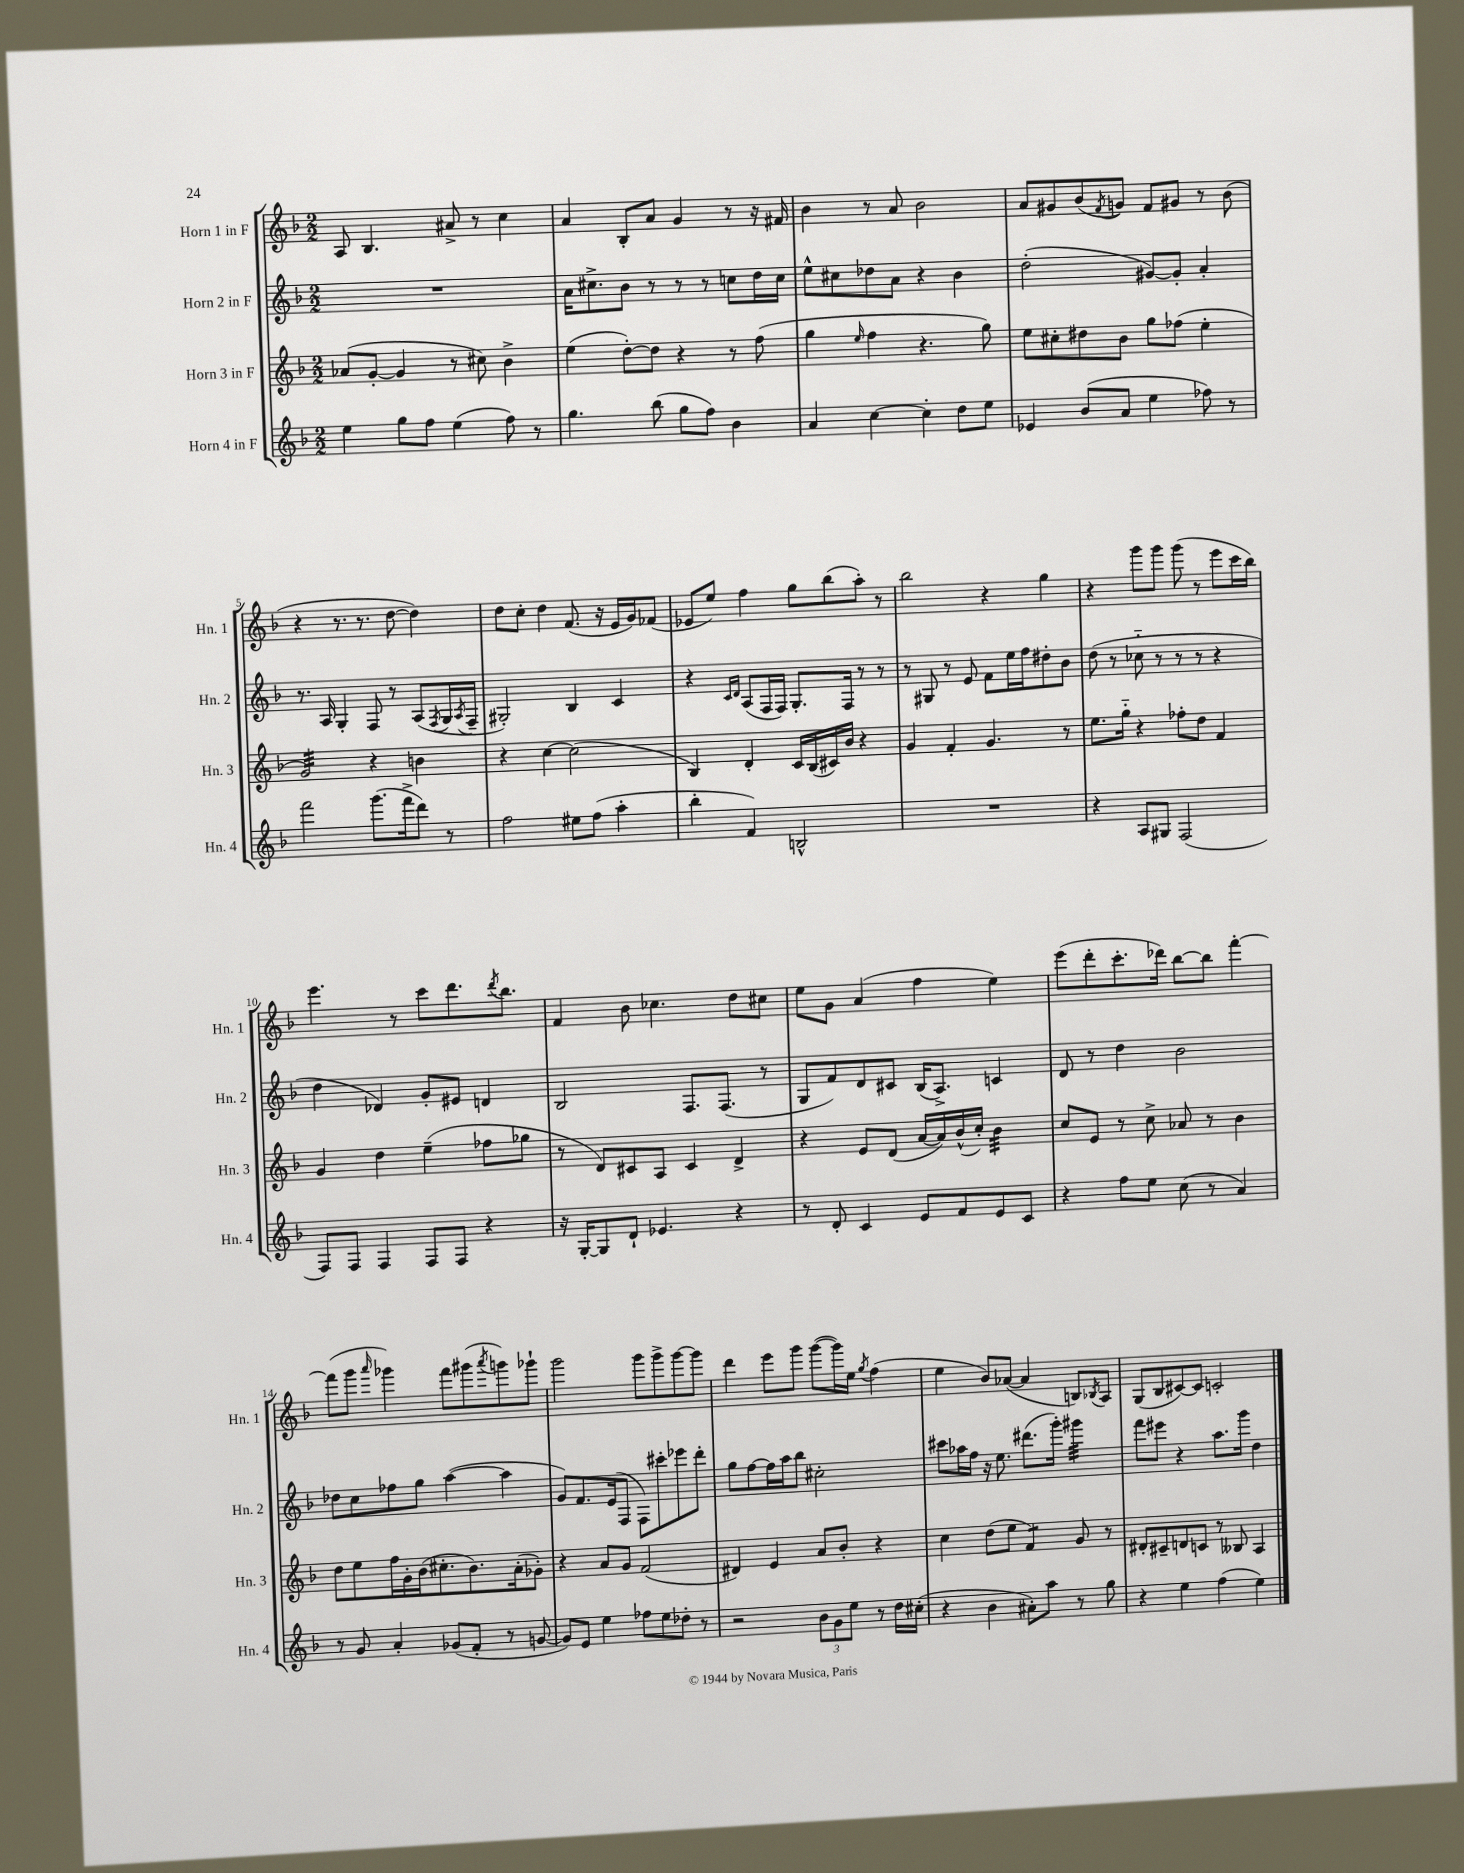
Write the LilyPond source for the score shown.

<<
\new StaffGroup <<
\new Staff = "s0" \with { instrumentName = "Horn 1 in F" shortInstrumentName = "Hn. 1" } {
    \clef treble \key f \major \numericTimeSignature \time 2/2
    a8 bes4. ais'8-> r8 c''4 |
    a'4 bes8-. a'8 g'4 r8 r16 fis'16 |
    bes'4 r8 a'8 bes'2 |
    a'8 gis'8 bes'8( \acciaccatura { f'8 } g'8) f'8 gis'8 r8 bes'8( |
    r4 r8. r8. d''8~ d''4) |
    d''8 c''8-. d''4 f'8.( r16 e'16 g'16) fes'8( |
    ees'8 e''8) f''4 g''8 bes''8( a''8-.) r8 |
    bes''2 r4 g''4 |
    r4 g'''8 g'''8 g'''8( r8 e'''8 c'''16 bes''16) |
    e'''4. r8 c'''8 d'''8. \acciaccatura { d'''8 } bes''8. |
    f'4 bes'8 ces''4. d''8 cis''8 |
    e''8 g'8 a'4( f''4 e''4) |
    e'''8( d'''8-. c'''8.-. des'''16) bes''8~ bes''8 f'''4~-. |
    f'''8( g'''8 \grace { a'''16 } ges'''4) f'''8 gis'''8( \acciaccatura { a'''8 } g'''8) ges'''8-! |
    g'''2 g'''8 g'''8-> g'''8~ g'''8 |
    d'''4 e'''8 g'''8 g'''8~( g'''16) e''16 \acciaccatura { g''8 } f''4( |
    e''4 bes'8) aes'8~( aes'4 b8) \acciaccatura { bes8 } a8 |
    g8( bes8 cis'8~) cis'8 c'2-. \bar "|." |
}
\new Staff = "s1" \with { instrumentName = "Horn 2 in F" shortInstrumentName = "Hn. 2" } {
    \clef treble \key f \major \numericTimeSignature \time 2/2
    R1 |
    a'16 cis''8.-> bes'8 r8 r8 r8 c''8 d''16 c''16 |
    e''8-^ cis''8 des''8 a'8 r4 bes'4 |
    d''2-.( gis'8~) gis'8-. a'4-. |
    r8. a16 g4-. f8 r8 a8( \acciaccatura { f8 } g16 \acciaccatura { a8 } f16-- |
    gis2-.) bes4 c'4 |
    r4 \grace { c'16 d'16 } a8( f16 f16) g8.-. f16 r8 r8 |
    r8 gis8 r8 e'8 f'8 e''16 f''16 dis''8-. bes'8 |
    d''8( r8 ces''8-_ r8 r8 r8 r4 |
    d''4 des'4) g'8-. eis'8 d'4 |
    bes2 f8. f8.( r8 |
    g8 f'8) d'8 cis'8 bes16( a8.->) c'4 |
    d'8 r8 d''4 bes'2 |
    des''8 c''8 fes''8 g''8 a''4~( a''4 |
    g'8) f'8. e'16( f8 f8) cis'''8-. ees'''8 d'''8-. |
    g''8 f''8~ f''16 a''16 bes''8 cis''2-. |
    cis'''8 aes''16 f''16 r16 e''8. dis'''8.( g'''16-.) gis'''4:32 |
    f'''8 eis'''8 r4 a''8. g'''16 d''4 \bar "|." |
}
\new Staff = "s2" \with { instrumentName = "Horn 3 in F" shortInstrumentName = "Hn. 3" } {
    \clef treble \key f \major \numericTimeSignature \time 2/2
    aes'8( g'8~-. g'4 r8 cis''8) bes'4-> |
    e''4( d''8~-.) d''8 r4 r8 f''8( |
    g''4 \grace { e''16 } f''4 r4. g''8) |
    e''8 cis''8-. dis''8 bes'8 g''8 fes''8( e''4-. |
    g'2:32) r4 b'4 |
    r4 c''4~ c''2( |
    bes4) d'4-. c'16 bes16( cis'16) bes'16 r4 |
    g'4 f'4-. g'4. r8 |
    e''8. g''16-_ r4 fes''8-. d''8 f'4 |
    g'4 d''4 e''4--( fes''8 ges''8 |
    r8 d'8) cis'8 a8 cis'4 d'4-> |
    r4 e'8 d'8( a'16~ a'16) bes'16-^( c''16-.) bes'4:32 |
    c''8 e'8 r8 c''8-> aes'8 r8 bes'4 |
    d''8 e''8 f''16 g'16-. bes'16( cis''8.-. bes'8.) a'16-.( ges'8-.) |
    r4 a'8 g'8 f'2( |
    dis'4) e'4 a'8 bes'8-. r4 |
    c''4 d''8( e''8 f'4:8) g'8 r8 |
    dis'8-. cis'8-- d'8 c'8 r8 beses8 a4 \bar "|." |
}
\new Staff = "s3" \with { instrumentName = "Horn 4 in F" shortInstrumentName = "Hn. 4" } {
    \clef treble \key f \major \numericTimeSignature \time 2/2
    e''4 g''8 f''8 e''4( f''8) r8 |
    g''4. bes''8( g''8 f''8) bes'4 |
    a'4 c''4~ c''4-. d''8 e''8 |
    ees'4 bes'8( a'8 e''4 fes''8) r8 |
    f'''2 g'''8.( f'''16-> d'''8) r8 |
    f''2 eis''8 f''8( a''4-. |
    bes''4-. f'4) b2-^ |
    R1 |
    r4 a8 gis8 f2( |
    f8) f8 f4 f8 f8 r4 |
    r16 g16~-. g8 d'8-! ees'4. r4 |
    r8 d'8-. c'4 e'8 f'8 e'8 c'8 |
    r4 f''8 e''8 c''8( r8 a'4) |
    r8 g'8 a'4-. ges'8( f'8-. r8 g'8~ |
    g'8) e'8 e''4 fes''8 e''8 des''8-. r8 |
    r2 \tuplet 3/2 { bes'8 g'8 e''8 } r8 d''16 cis''16-.( |
    r4 bes'4 ais'8-.) a''8 r8 g''8 |
    r4 e''4 f''4( e''4) \bar "|." |
}
>>
>>
